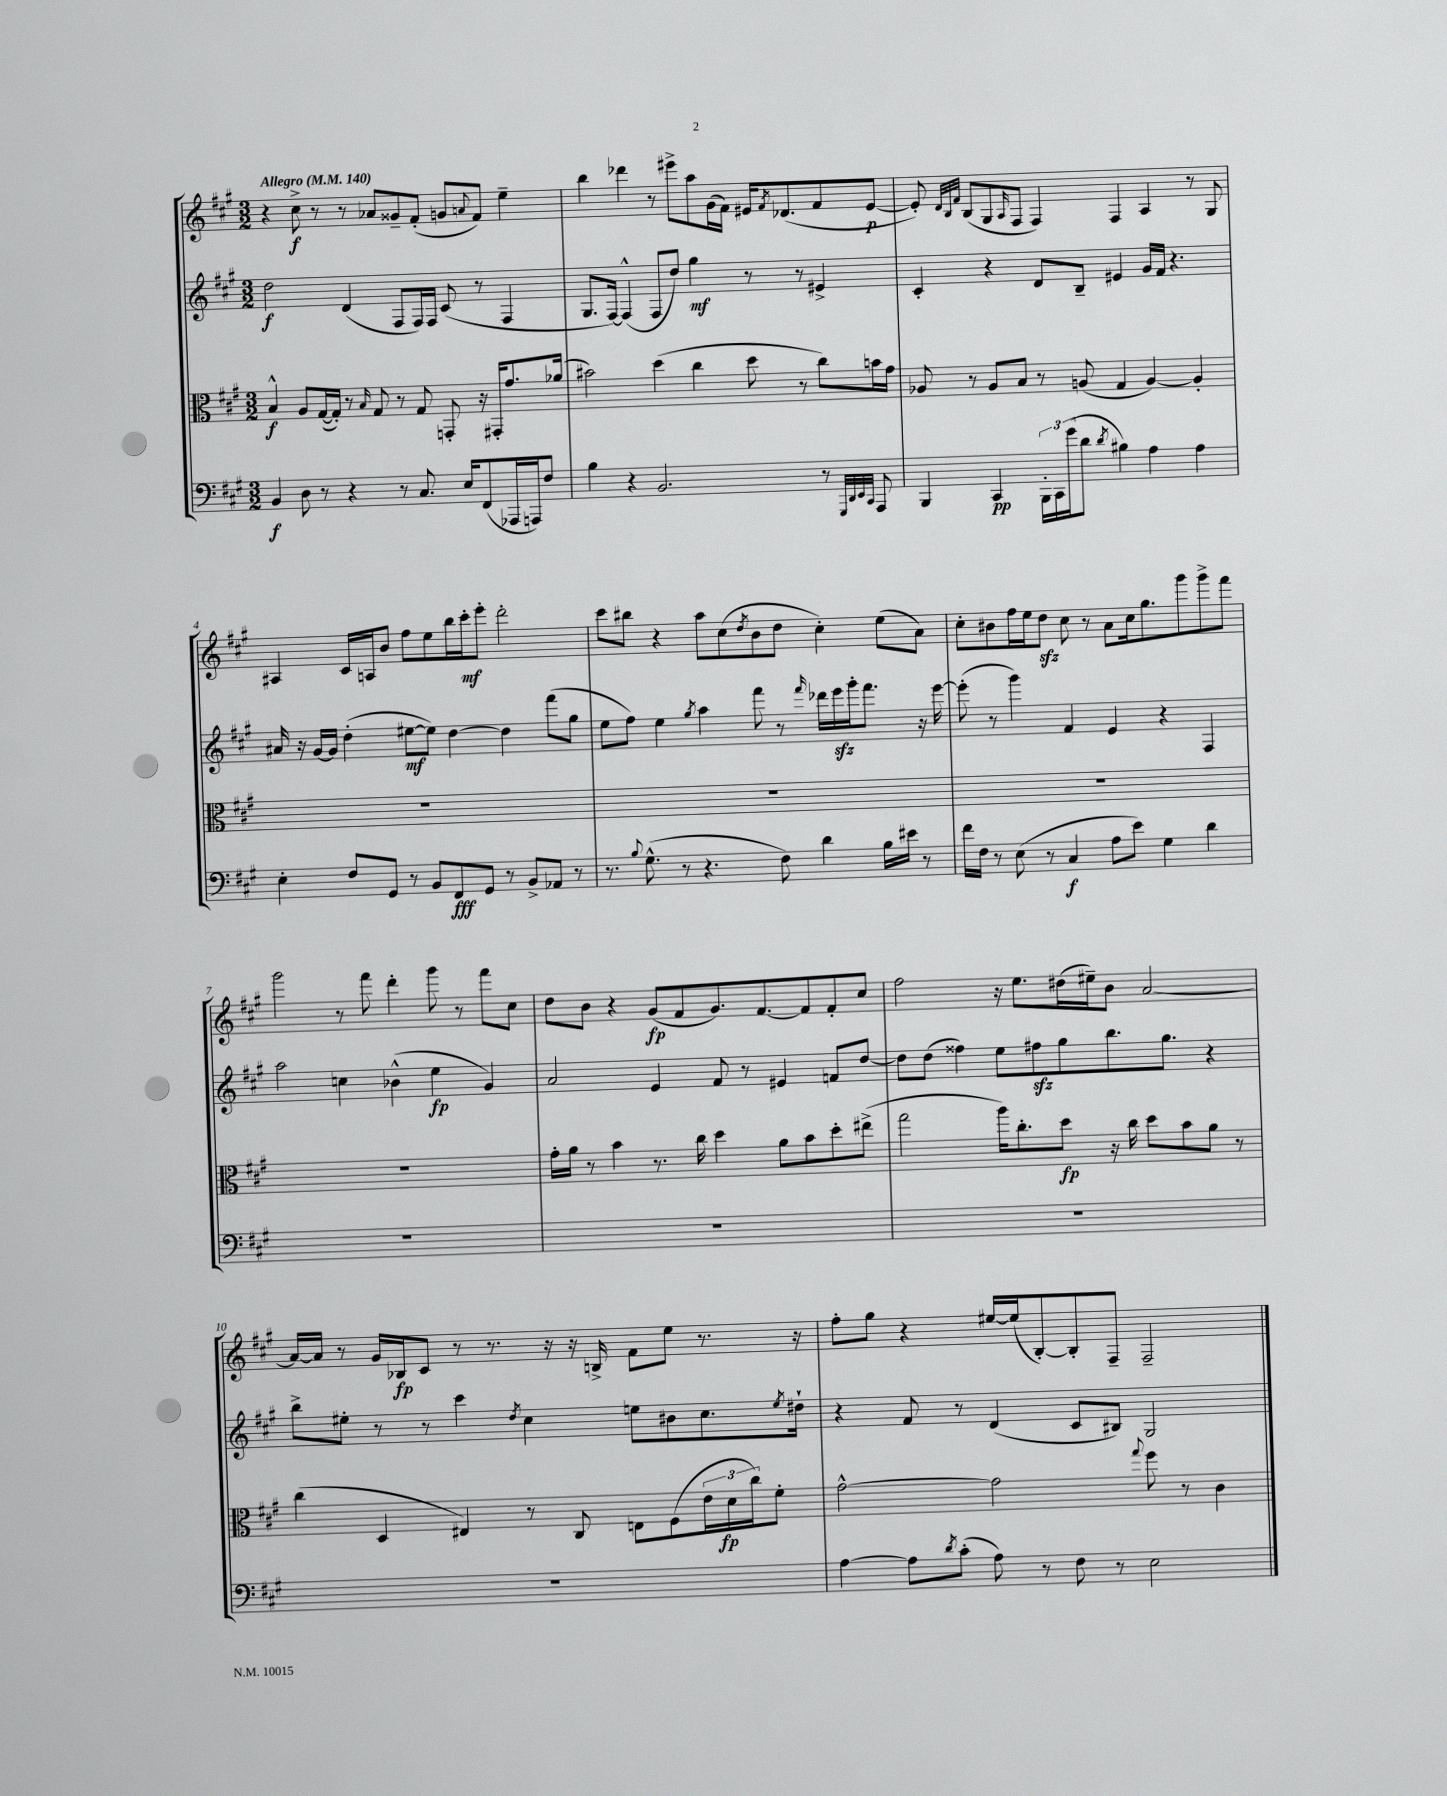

**kern	**kern	**kern	**kern
*staff4	*staff3	*staff2	*staff1
*clefF4	*clefC3	*clefG2	*clefG2
*k[f#c#g#]	*k[f#c#g#]	*k[f#c#g#]	*k[f#c#g#]
*M3/2	*M3/2	*M3/2	*M3/2
*MM140	*MM140	*MM140	*MM140
4BB/	4B^^/	2dd\	4r
8D\	8A/L	.	8cc#^\
8r	([16G#/L	.	8r
.	16G#'/]JJ)	.	.
4r	8r	(4d/	8r
.	16qqB/	.	.
.	8G#/	.	8a-/L
8r	8r	8F#/L	8g##~/
8.C#/	8G#/	16F#/L)	(8f#'/J
.	.	16F#/JJ	.
.	8GG'/	(8c#/	8g/L
16E/LK	.	.	.
.	.	.	8qqa/
(8FF#/	16r	8r	8f#/J)
.	16GG#'/LK	.	.
16AAA-/L	8.g#/	4F#/	4ee~\
16AAA/J)	.	.	.
8F#/J	.	.	.
.	(16a-/Jk	.	.
=	=	=	=
4B\	2b#\)	8.G#/L	4bb\
.	.	[16F#/Jk)	.
4r	.	(4F#^^/]	4ddd-\
2.BB/	(4dd\	8F#/L	8r
.	.	8dd/J)	8eee#^\L
.	4cc#\	4gg#\	8aa\
.	.	.	(16g#\L
.	.	.	16f#\JJ)
.	8dd\	8r	16e#/LK
.	.	.	8qf#/
.	.	.	(8.d-/
.	8r	8r	.
8r	8cc#\L)	4e#^/	8f#/
32qqGGG#/LLL	.	.	.
32qqDD/	.	.	.
32qqEE/	.	.	.
32qqCC#/JJJ	.	.	.
8AAA/	16b\L	.	[8e#/J
.	16g#\JJ	.	.
=	=	=	=
4BBB/	8A-/	4c#'/	8e#'/])
.	.	.	32qqd/LLL
.	.	.	32qqB/
.	.	.	32qqf#/JJJ
.	8r	.	(8B/L
4CC#/	8A-/L	4r	8G#/
.	.	.	16qqA/
.	8B/J	.	8F#/J
24BBB'\LL	8r	8d/L	4F#/)
24CC#\	.	.	.
(24g#\J	.	.	.
8d\J	(8A/	8B~/J	.
8qd/	.	.	.
4B#\)	4G#/	4e#/	4F#/
4A\	[4A/)	16g#/LL	4A/
.	.	16f#/JJ	.
.	.	4.r	.
4A\	4A'/]	.	8r
.	.	.	8G#/
=	=	=	=
4E'\	1.r	16a#/	4A#/
.	.	16r	.
.	.	[16g#/LL	.
.	.	16g#/]JJ	.
8F#/L	.	(4dd'\	16c#/LL
.	.	.	16A/J
8GG#/J	.	.	8b/J
8r	.	[8ee#\L	8ff#\L
8BB/L	.	8ee#\]J)	8ee\
8FF#/	.	[4dd\	16bb\L
.	.	.	16ccc#'\J
8GG#/J	.	.	8eee'\J
8r	.	4dd\]	2ddd'\
8BB^/L	.	.	.
8AA-/J	.	(8fff#\L	.
8r	.	8gg#\J	.
=	=	=	=
8.r	1.r	8ee\L	8ccc#\L
.	.	8ff#\J)	8bb#\J
8qqB/	.	.	.
(8.G#^^\	.	.	.
.	.	4ee\	4r
8r	.	.	.
.	.	8qgg#/	.
4.r	.	4aa\	8aa\L
.	.	.	(8cc#\
.	.	.	8qdd/
.	.	8fff#\	8b\
8F#\)	.	8r	8dd\J
.	.	16qqfff#/	.
4d\	.	16ddd-\LL	4cc#'\)
.	.	16eee\	.
.	.	16ggg#'\J	.
.	.	8.fff#\J	.
16B\LL	.	.	(8ee\L
16e#\JJ	.	.	.
8r	.	16r	8a\J)
.	.	[16eee\	.
=	=	=	=
16f#\LL	1.r	(8eee'\]	8cc#'\L
16F#\JJ	.	.	.
8r	.	8r	8b#\
(8E\	.	4ggg#\)	16ff#\L
.	.	.	16ee\J
8r	.	.	8dd\J
4C#/	.	4f#/	8cc#\
.	.	.	8r
8A\L	.	4e/	8a\L
8e\J)	.	.	16cc#\k
.	.	.	8.gg#\
4G#\	.	4r	.
.	.	.	8ggg#\
4d\	.	4F#/	8ggg#^\
.	.	.	8fff#\J
=	=	=	=
1.r	1.r	2aa\	2ggg#\
.	.	4cc\	8r
.	.	.	8fff#\
.	.	(4b-^^\	4ddd'\
.	.	4ee\	8ggg#\
.	.	.	8r
.	.	4g#/)	8fff#\L
.	.	.	8cc#\J
=	=	=	=
1.r	16g#'\LL	2a/	8dd\L
.	16a\JJ	.	.
.	8r	.	8b\J
.	4b\	.	4r
.	8.r	4e/	(8g#/L
.	.	.	8f#/
.	16cc#\	.	.
.	4dd\	8f#/	8.g#/)
.	.	8r	.
.	.	.	[8.f#/
.	8a\L	4e#/	.
.	8b\	.	8f#/]
.	8dd'\	8f/L	8f#'/
.	(8ee#^\J	[8dd/J	8cc#/J
=	=	=	=
1.r	2gg#\	8dd\]L	2ff#\
.	.	(8dd\J	.
.	.	4ff##\)	.
.	16aa\LK)	8ee\L	16r
.	8.cc#'\	.	8.ee\L
.	.	8ff#\	.
.	8dd\J	8gg#\	(16dd#\L
.	.	.	16ee#~\J)
.	16r	8.bb\	8b\J
.	16cc#\	.	.
.	8dd\L	.	[2a/
.	.	8.gg#\J	.
.	8b\	.	.
.	8a\J	4r	.
.	8r	.	.
=	=	=	=
1.r	(4cc#\	8bb^\L	16a/_LL
.	.	.	16a/]JJ
.	.	8ee#'\J	8r
.	4D/	8r	16g#/LL
.	.	.	16B-/J
.	.	8r	8c#/J
.	4E#/)	4ccc#\	8r
.	.	.	8.r
.	.	8qdd/	.
.	8r	4cc#\	.
.	.	.	16r
.	8C#/	.	16r
.	.	.	16B^/
.	8E\L	8ee\L	8f#\L
.	(8F#\	8b#\	8ee\J
.	24e\L	8.cc#\	8.r
.	24d\	.	.
.	24cc#\J)	.	.
.	8f#'\J	.	.
.	.	8qee/	.
.	.	16dd#`\Jk	16r
=	=	=	=
[4A\	[2g#^^\	4r	8ff#'\L
.	.	.	8gg#\J
8A\]L	.	8f#/	4r
8qd/	.	.	.
(8c#'\J	.	8r	.
8A\)	2g#\]	(4d/	[16ee#/LL
.	.	.	(16ee#/]J
8r	.	.	[8B'/)
8F#\	.	8c#/L	8B'/]
8r	.	8B#/J)	8F#~/J
.	8qqgg#/	.	.
2E\	8ff#\	2G#/	2F#~/
.	8r	.	.
.	4c#\	.	.
==	==	==	==
*-	*-	*-	*-
